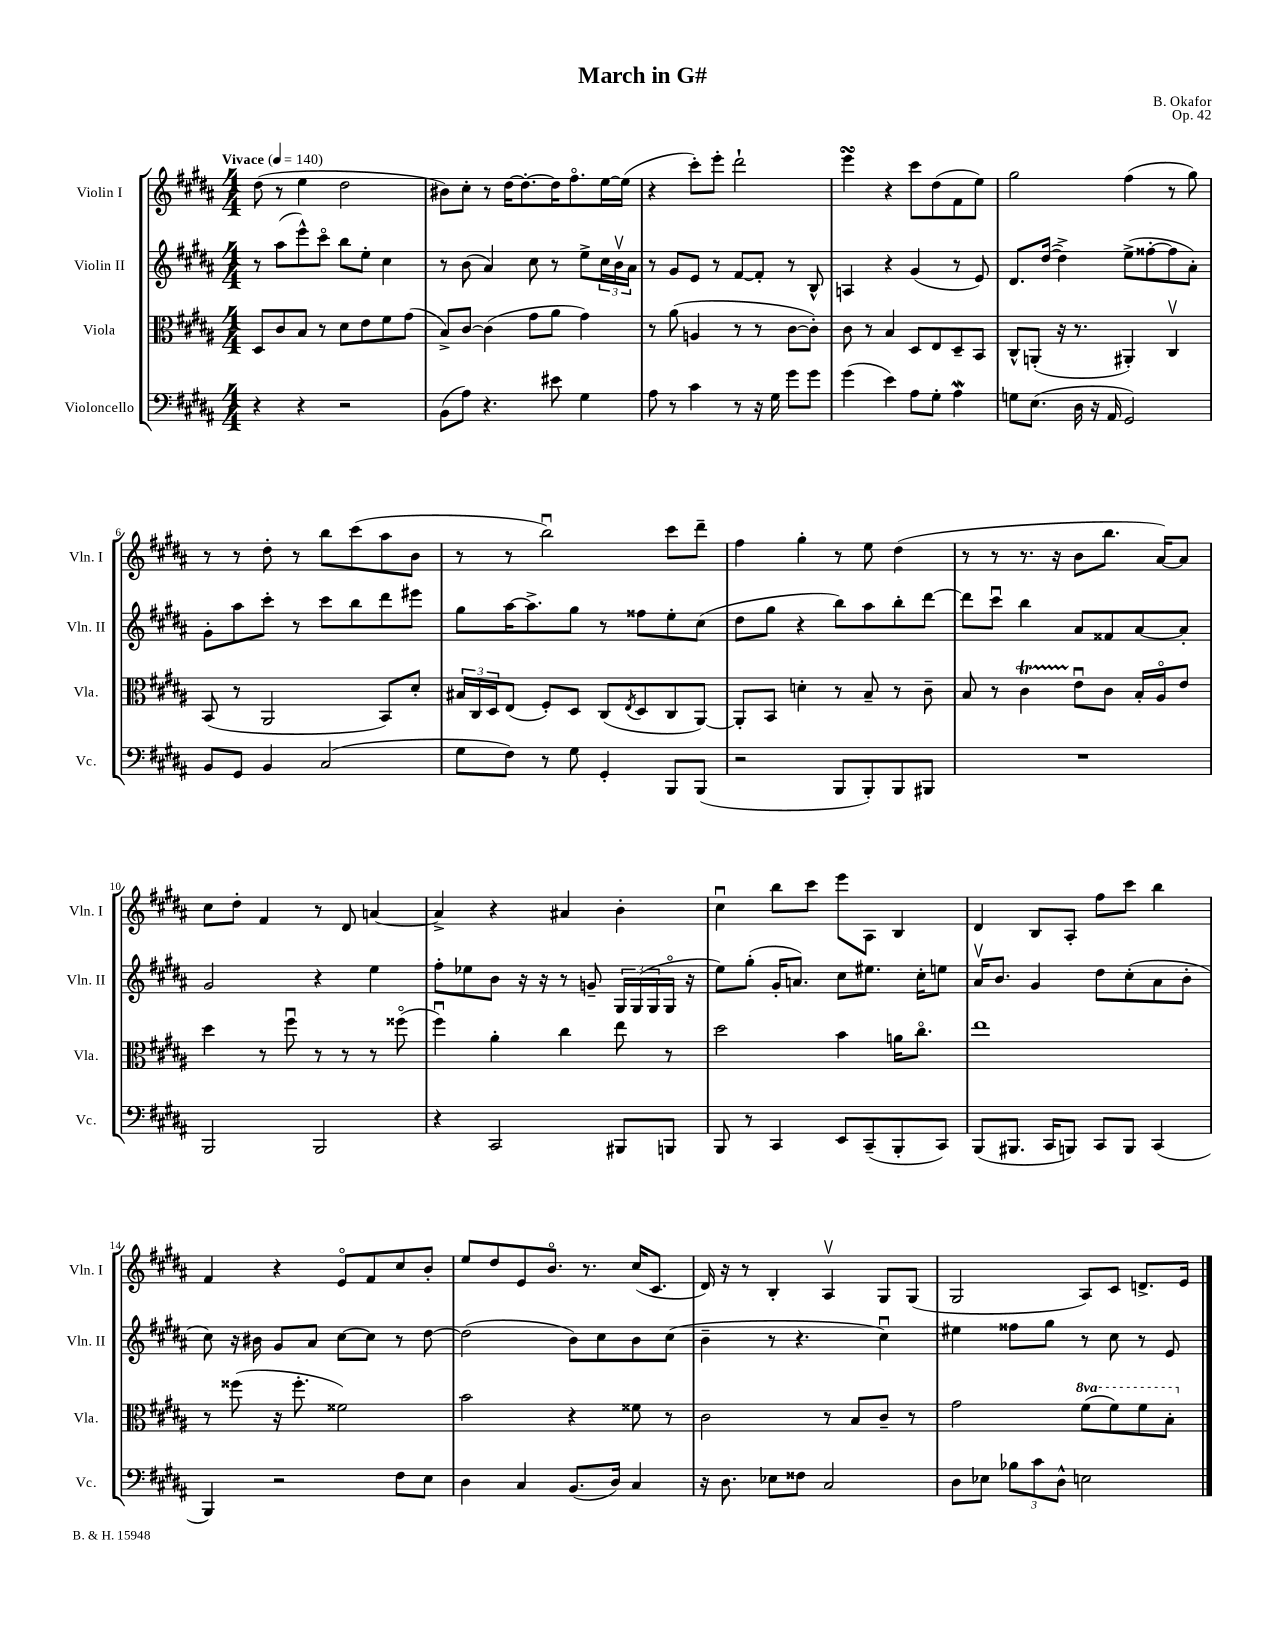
\header { title = "March in G#" composer = "B. Okafor" opus = "Op. 42" }
<<
\new StaffGroup <<
\new Staff = "s0" \with { instrumentName = "Violin I" shortInstrumentName = "Vln. I" } {
    \clef treble \key b \major \numericTimeSignature \time 4/4 \tempo "Vivace" 4 = 140
    dis''8( r8 e''4 dis''2 |
    bis'8) cis''8-. r8 dis''16~ dis''8.~-. dis''16 fis''8.\flageolet e''16~ e''16( |
    r4 cis'''8-.) e'''8-. dis'''2-! |
    e'''4\turn r4 cis'''8 dis''8( fis'8 e''8) |
    gis''2 fis''4( r8 gis''8) |
    r8 r8 dis''8-. r8 b''8 cis'''8( ais''8 b'8 |
    r8 r8 b''2\downbow) cis'''8 dis'''8-- |
    fis''4 gis''4-. r8 e''8 dis''4( |
    r8 r8 r8. r16 b'8 b''8. ais'16~) ais'8 |
    cis''8 dis''8-. fis'4 r8 dis'8 a'4~ |
    a'4-> r4 ais'4 b'4-. |
    cis''4\downbow b''8 cis'''8 e'''8 ais8 b4 |
    dis'4 b8 ais8-. fis''8 cis'''8 b''4 |
    fis'4 r4 e'8\flageolet fis'8 cis''8 b'8-. |
    e''8 dis''8 e'8 b'8.\flageolet r8. cis''16( cis'8. |
    dis'16) r16 r8 b4-. ais4\upbow gis8 gis8( |
    gis2 ais8) cis'8 d'8.-> e'16 \bar "|." |
}
\new Staff = "s1" \with { instrumentName = "Violin II" shortInstrumentName = "Vln. II" } {
    \clef treble \key b \major \numericTimeSignature \time 4/4
    r8 ais''8( e'''8-^) cis'''8\flageolet b''8 e''8-. cis''4 |
    r8 b'8( ais'4) cis''8 r8 e''8-> \tuplet 3/2 { cis''16 b'16\upbow ais'16 } |
    r8 gis'8 e'8 r8 fis'8~ fis'8-. r8 b8-^ |
    a4 r4 gis'4( r8 e'8) |
    dis'8. dis''16~( dis''4->) e''8->( fisis''8~-. fisis''8 ais'8-.) |
    gis'8-. ais''8 cis'''8-. r8 cis'''8 b''8 dis'''8 eis'''8 |
    gis''8 ais''16~ ais''8.-> gis''8 r8 fisis''8 e''8-. cis''8( |
    dis''8 gis''8 r4 b''8) ais''8 b''8-. dis'''8~ |
    dis'''8 cis'''8\downbow b''4 ais'8 fisis'8 ais'8~ ais'8-. |
    gis'2 r4 e''4 |
    fis''8-. ees''8 b'8 r16 r16 r8 g'8-- \tuplet 3/2 { gis16 gis16( gis16 } gis16\flageolet r16 |
    e''8) gis''8-.( gis'16-. a'8.) cis''8 eis''8. cis''16-. e''8 |
    ais'16\upbow b'8. gis'4 dis''8 cis''8-.( ais'8 b'8-. |
    cis''8) r16 bis'16 gis'8 ais'8 cis''8~ cis''8 r8 dis''8~ |
    dis''2( b'8) cis''8 b'8 cis''8( |
    b'4-- r8 r4. cis''4\downbow) |
    eis''4 fisis''8 gis''8 r8 cis''8 r8 e'8 \bar "|." |
}
\new Staff = "s2" \with { instrumentName = "Viola" shortInstrumentName = "Vla." } {
    \clef alto \key b \major \numericTimeSignature \time 4/4 \set Staff.ottavationMarkups = #ottavation-simple-ordinals
    dis8 cis'8 b8 r8 dis'8 e'8 fis'8 gis'8( |
    b8->) cis'8~ cis'4( gis'8 ais'8 gis'4) |
    r8 ais'8( a4 r8 r8 cis'8~ cis'8-.) |
    cis'8 r8 b4 dis8 e8 dis8-- b,8 |
    cis8-^ a,8-.( r16 r8. ais,4-.) cis4\upbow |
    b,8( r8 ais,2 b,8) dis'8-. |
    \tuplet 3/2 { bis16 cis16 dis16 } e8( fis8-.) dis8 cis8( \acciaccatura { e8 } dis8 cis8 ais,8~) |
    ais,8-. b,8 d'4-. r8 b8-- r8 cis'8-- |
    b8 r8 cis'4\startTrillSpan e'8\downbow\stopTrillSpan cis'8 b16-. ais16\flageolet e'8 |
    dis''4 r8 fis''8\downbow r8 r8 r8 fisis''8\flageolet( |
    fis''4\downbow) ais'4-. cis''4 e''8 r8 |
    dis''2 b'4 a'16 cis''8.\flageolet |
    e''1 |
    r8 fisis''8( r16 fisis''8.-. fisis'2) |
    b'2 r4 fisis'8 r8 |
    cis'2 r8 b8 cis'8-- r8 |
    gis'2 \ottava #1 fis''8( fis''8) fis''8 b'8-. \ottava #0 \bar "|." |
}
\new Staff = "s3" \with { instrumentName = "Violoncello" shortInstrumentName = "Vc." } {
    \clef bass \key b \major \numericTimeSignature \time 4/4
    r4 r4 r2 |
    b,8( ais8) r4. eis'8 gis4 |
    ais8 r8 cis'4 r8 r16 gis16 gis'8 gis'8 |
    gis'4( e'4) ais8 gis8-. ais4\mordent |
    g8 e8.( dis16 r16 ais,16 gis,2) |
    b,8 gis,8 b,4 cis2( |
    gis8 fis8) r8 gis8 gis,4-. b,,8 b,,8( |
    r2 b,,8 b,,8-.) b,,8 bis,,8 |
    R1 |
    b,,2 b,,2 |
    r4 cis,2 bis,,8 b,,8 |
    b,,8 r8 cis,4 e,8 cis,8--( b,,8-. cis,8) |
    b,,8( bis,,8. cis,16 b,,8) cis,8 b,,8 cis,4( |
    b,,4) r2 fis8 e8 |
    dis4 cis4 b,8.( dis16) cis4 |
    r16 dis8. ees8 fisis8 cis2 |
    dis8 ees8 \tuplet 3/2 { bes8 cis'8 dis8-^ } e2 \bar "|." |
}
>>
>>
